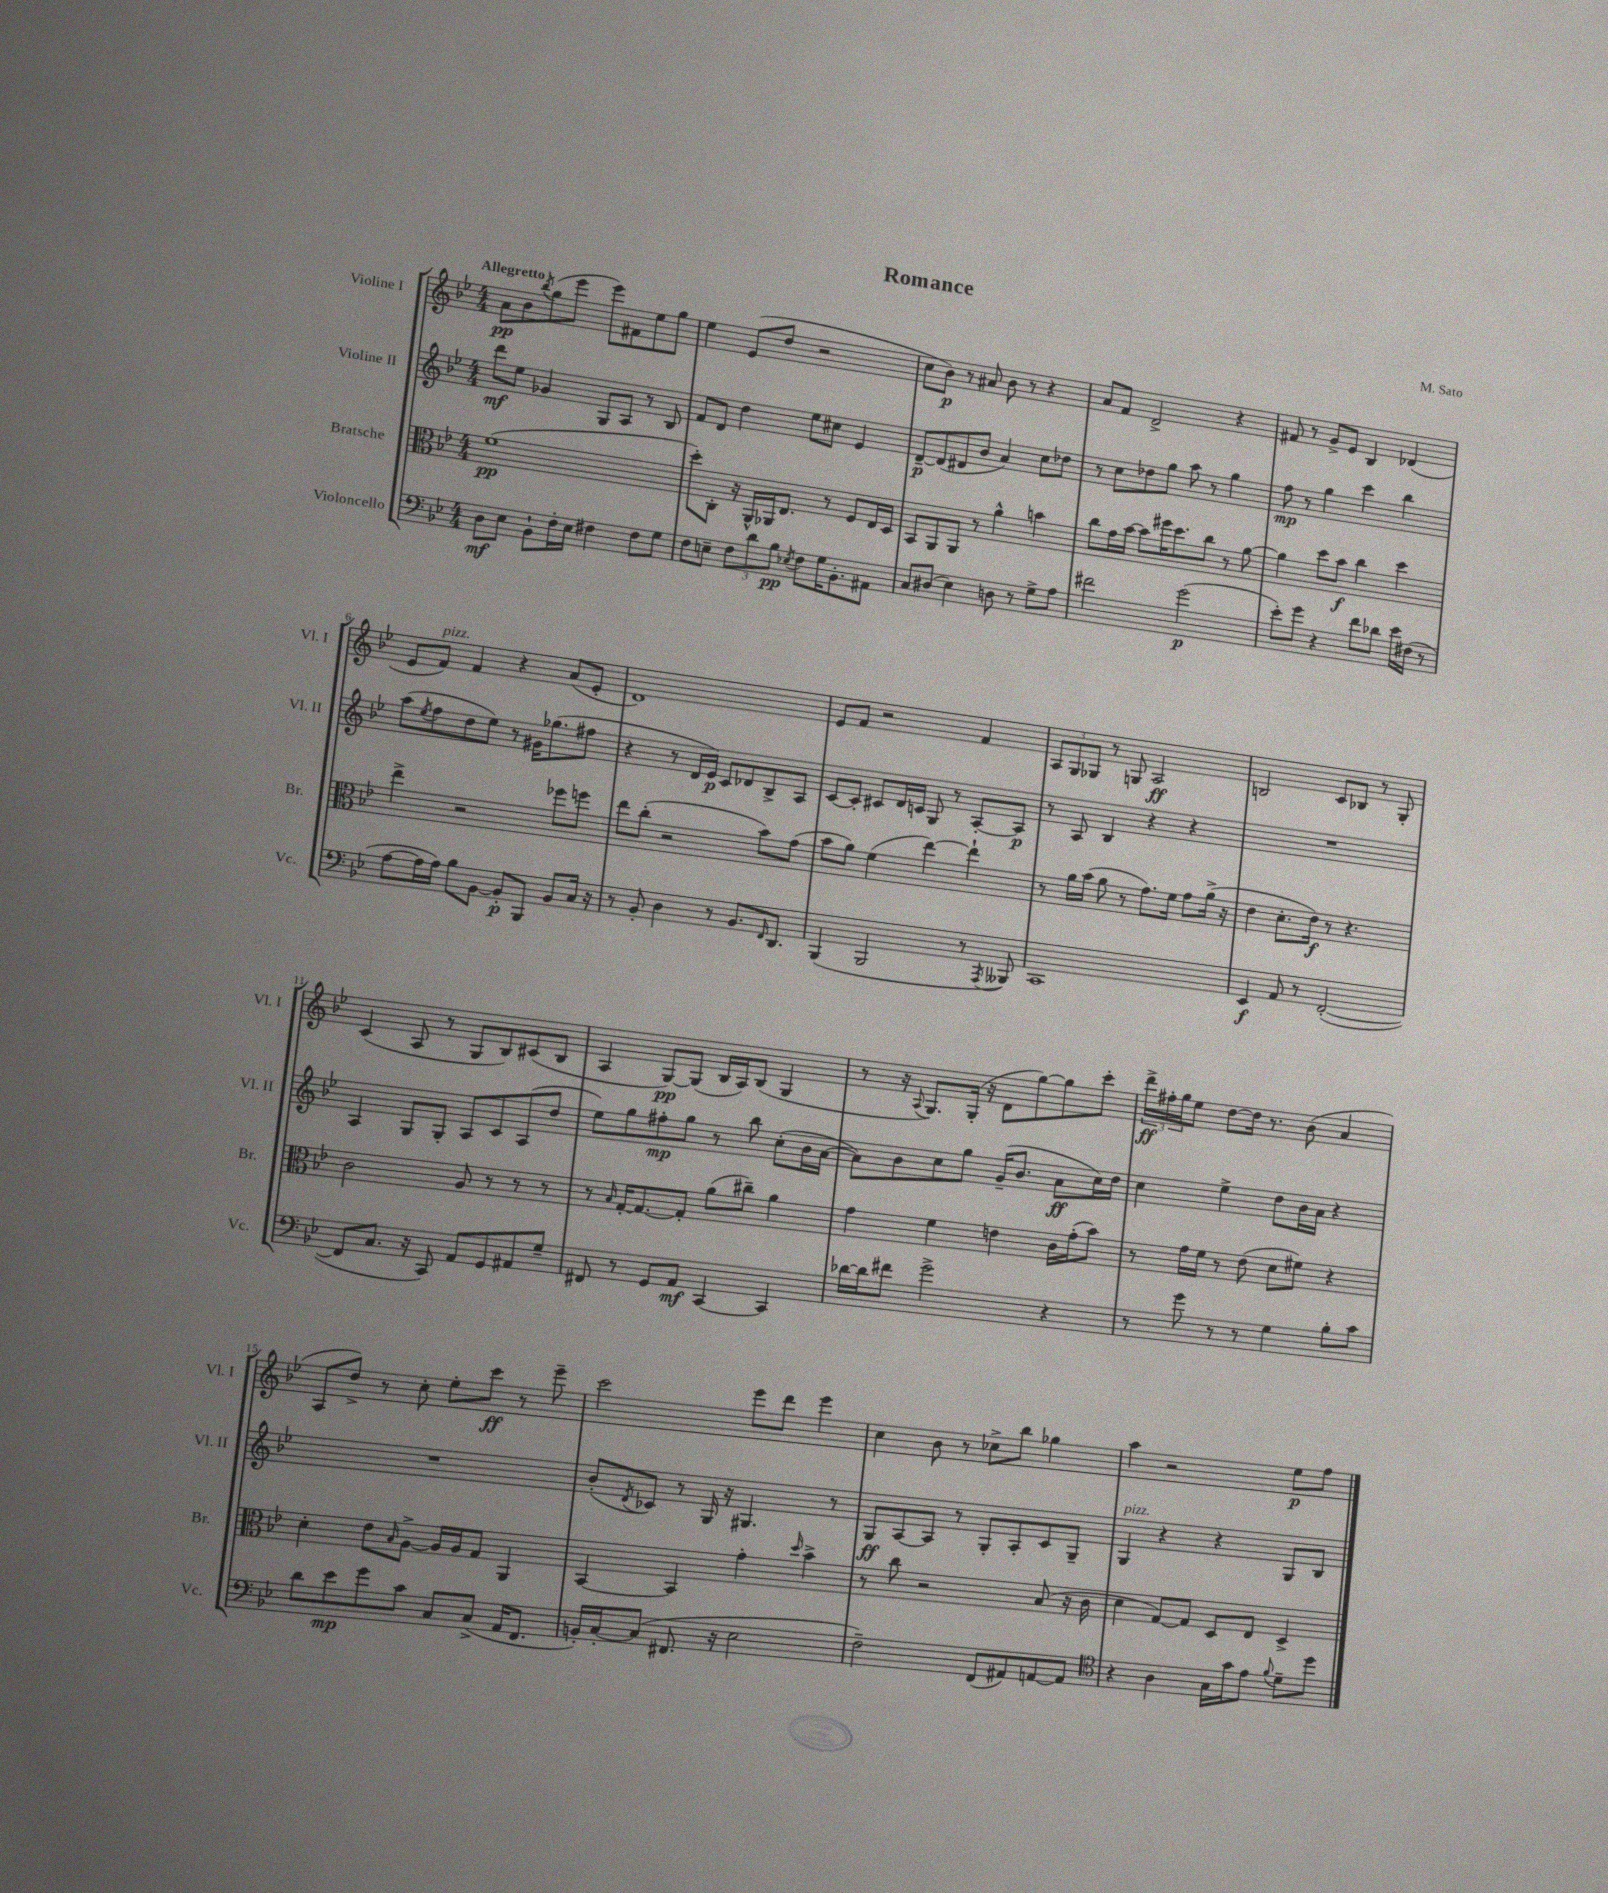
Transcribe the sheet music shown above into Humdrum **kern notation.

**kern	**dynam	**kern	**dynam	**kern	**dynam	**kern	**dynam
*part4	*part4	*part3	*part3	*part2	*part2	*part1	*part1
*staff4	*staff4	*staff3	*staff3	*staff2	*staff2	*staff1	*staff1
*I"Violoncello	*	*I"Bratsche	*	*I"Violine II	*	*I"Violine I	*
*I'Vc.	*	*I'Br.	*	*I'Vl. II	*	*I'Vl. I	*
*clefF4	*	*clefC3	*	*clefG2	*	*clefG2	*
*k[b-e-]	*	*k[b-e-]	*	*k[b-e-]	*	*k[b-e-]	*
*M4/4	*	*M4/4	*	*M4/4	*	*M4/4	*
=1	=1	=1	=1	=1	=1	=1	=1
!	!	!	!	!	!	!LO:TX:a:B:t=Allegretto	!
8D\L	mf	(1f	pp	8ddd\L	mf	8a\L	pp
8E-\J	.	.	.	8ee-\J	.	8b-\	.
.	.	.	.	.	.	8qbb-/	.
8BB-`\L	.	.	.	4g-X/	.	(8gg\	.
16F'\L	.	.	.	.	.	8eee-\J	.
16E-\JJ	.	.	.	.	.	.	.
4F#X\	.	.	.	8G/L	.	8eee-\L)	.
.	.	.	.	8A/J	.	8f#X\	.
8F#\L	.	.	.	8r	.	8ee-\	.
8G\J	.	.	.	8B-/	.	8gg\J	.
=2	=2	=2	=2	=2	=2	=2	=2
8F\L	.	8dd'\L)	.	8f/L	.	4ee-\	.
8En~\J	.	8C'\J	.	8d/J	.	.	.
12F\L	.	16r	.	4dd\	.	(8e-/L	.
.	.	16AA^^/LL	.	.	.	.	.
12d\	.	.	.	.	.	.	.
.	.	16AA-X/J	.	.	.	8dd/J	.
12B-\J	pp	.	.	.	.	.	.
.	.	8.E-/J	.	.	.	.	.
8qE-X/	.	.	.	.	.	.	.
8F\L	.	.	.	8ee-\L	.	2r	.
16G\K	.	8r	.	8cc#X\J	.	.	.
8.BB-'\	.	.	.	.	.	.	.
.	.	8F/L	.	4e-/	.	.	.
8AA#X\J	.	16E-/L	.	.	.	.	.
.	.	16D/JJ	.	.	.	.	.
=3	=3	=3	=3	=3	=3	=3	=3
8C/L	.	8BB-/L	.	[8d~/L	p	8cc\L	.
(8D#X/J	.	8AA/	.	(8d/]	.	8b-\J)	p
4E-\)	.	8AA/J	.	8d#X/	.	8r	.
.	.	8r	.	8b-/J	.	8a#X/	.
8Dn\	.	4a^^\	.	4a/)	.	8b-\	.
8r	.	.	.	.	.	8r	.
8G^\L	.	4bn\	.	8cc\L	.	4r	.
8A\J	.	.	.	8dd-X\J	.	.	.
=4	=4	=4	=4	=4	=4	=4	=4
2f#X\	.	8cc\L	.	8r	.	8a/L	.
.	.	16g\L	.	8cc\L	.	8f/J	.
.	.	[16b-\JJ	.	.	.	.	.
.	.	8b-\L]	.	8dd-X\	.	2d^/	.
.	.	16ff#X\K	.	8gg\J	.	.	.
.	.	8.dd\	.	.	.	.	.
(2g\	p	.	.	8aa\	.	.	.
.	.	8cc\J	.	8r	.	.	.
.	.	8r	.	4gg\	.	4r	.
.	.	[8a\	.	.	.	.	.
=5	=5	=5	=5	=5	=5	=5	=5
8e-'\L)	.	4a\]	.	8ff\	mp	8f#X/	.
8g\J	.	.	.	8r	.	8r	.
4r	.	8dd\L	.	4gg\	.	8g^/L	.
.	.	8b-\J	f	.	.	8e-/J	.
8f\L	.	4cc\	.	4ccc\	.	4B-/	.
8d-X\J	.	.	.	.	.	.	.
16e-\LL	.	4dd\	.	4bb-\	.	(4d-X/	.
(16F#X\JJ	.	.	.	.	.	.	.
8r	.	.	.	.	.	.	.
!!LO:LB:g=z
=6	=6	=6	=6	=6	=6	=6	=6
[8A\L	.	4ee-^\	.	(8aa\L	.	8e-/L	.
.	.	.	.	8qee-/	.	.	.
!	!	!	!	!	!	!LO:TX:a:i:t=pizz.	!
16A\L]	.	.	.	8ff\	.	8f/J)	.
16A\JJ)	.	.	.	.	.	.	.
8B-\L	.	2r	.	8dd\	.	4f/	.
[8BB-\J	.	.	.	8ee-\J)	.	.	.
8BB-'/L]	p	.	.	8r	.	4r	.
8BBB-/J	.	.	.	16g#X\KL	.	.	.
.	.	.	.	(8.gg-X\	.	.	.
8BB-/L	.	8ff-X\L	.	.	.	(8a/L	.
16C/Jk	.	8ffn\J	.	8ff#X\J	.	8e-'/J	.
16r	.	.	.	.	.	.	.
=7	=7	=7	=7	=7	=7	=7	=7
8r	.	8ee-\L	.	4r	.	1d)	.
8BB-'/	.	(8cc'\J	.	.	.	.	.
4D\	.	2r	.	8r	.	.	.
.	.	.	.	16d/LL	.	.	.
.	.	.	.	16e-/JJ)	p	.	.
8r	.	.	.	8c/L	.	.	.
8.BB-/L	.	.	.	8d-X/	.	.	.
.	.	8b-\L)	.	8B-^/	.	.	.
16qqFF/	.	.	.	.	.	.	.
8.DD/J	.	.	.	.	.	.	.
.	.	(8g\J	.	8A/J	.	.	.
=8	=8	=8	=8	=8	=8	=8	=8
(4BBB-/	.	8b-\L	.	[8c/L	.	8e-/L	.
.	.	8a\J)	.	8c'/J]	.	8f/J	.
2BBB-/	.	(4f\	.	8c#X/L	.	2r	.
.	.	.	.	16d/L	.	.	.
.	.	.	.	16cn/JJ	.	.	.
.	.	[4ee-\)	.	8G/	.	.	.
.	.	.	.	8r	.	.	.
8r	.	4ee-`\]	.	[8A'/L	.	4f/	.
8qAAA/	.	.	.	.	.	.	.
8BBB--X/)	.	.	.	8A/J]	p	.	.
=9	=9	=9	=9	=9	=9	=9	=9
1CC	.	8r	.	8r	.	12A/L	.
.	.	.	.	.	.	12G/	.
.	.	16a\LL	.	8A/	.	.	.
.	.	.	.	.	.	12G-X/J	.
.	.	(16b-\JJ	.	.	.	.	.
.	.	8a\	.	4B-/	.	8r	.
.	.	8r	.	.	.	8Gn/	.
.	.	8.g\L)	.	4r	.	2A/	ff
.	.	16f\Jk	.	.	.	.	.
.	.	8g\L	.	4r	.	.	.
.	.	(16a^\Jk	.	.	.	.	.
.	.	16r	.	.	.	.	.
=10	=10	=10	=10	=10	=10	=10	=10
4EE-/	f	4e-\	.	1r	.	2Bn/	.
8AA/	.	8.d'\L	.	.	.	.	.
8r	.	.	.	.	.	.	.
.	.	16e-\Jk)	f	.	.	.	.
([2FF'/	.	8r	.	.	.	8c/L	.
.	.	4.r	.	.	.	8B-X/J	.
.	.	.	.	.	.	8r	.
.	.	.	.	.	.	8G'/	.
!!LO:LB:g=z
=11	=11	=11	=11	=11	=11	=11	=11
8FF/L]	.	2c\	.	4A/	.	(4c/	.
8.C/J	.	.	.	.	.	.	.
.	.	.	.	8G/L	.	8A/	.
16r	.	.	.	.	.	.	.
8CC/)	.	.	.	8G'/J	.	8r	.
8AA/L	.	8A/	.	8A/L	.	8G/L	.
8GG/	.	8r	.	8c/	.	8B-/)	.
8AA#X/	.	8r	.	(8A/	.	(8c#X/	.
8G~/J	.	8r	.	8dd/J	.	8B-/J	.
=12	=12	=12	=12	=12	=12	=12	=12
8FF#X/	.	8r	.	8ee-\L)	.	4A/	.
.	.	16qqB-/	.	.	.	.	.
8r	.	[16G'/KL	.	8gg\	.	.	.
.	.	8.G/_	.	.	.	.	.
8GG/L	.	.	.	8ff#X'\	mp	[8G/L)	pp
8AA/J	mf	8G'/J]	.	8gg\J	.	(8G/J]	.
[4CC/	.	(8a\L	.	8r	.	16B-/LL	.
.	.	.	.	.	.	16A/J)	.
.	.	8cc#X~\J)	.	8bb-\	.	(8B-/J	.
4CC/]	.	4a\	.	(8cc'\L	.	4G/	.
.	.	.	.	16b-\L	.	.	.
.	.	.	.	[16a\JJ	.	.	.
=13	=13	=13	=13	=13	=13	=13	=13
[16d-X\LL	.	4g\	.	8a\L])	.	8r	.
16d-\J]	.	.	.	.	.	.	.
8f#X\J	.	.	.	8b-\	.	16r	.
.	.	.	.	.	.	8qqA/	.
.	.	.	.	.	.	8.G/L)	.
2g^\	.	4f\	.	8cc\	.	.	.
.	.	.	.	8gg\J	.	(16G'/Jk	.
.	.	.	.	.	.	16r	.
.	.	4en\	.	(16g~/KL	.	8d\L	.
.	.	.	.	8.b-/J	.	.	.
.	.	.	.	.	.	[8gg\)	.
4r	.	16c\LL	.	8a\L	ff	8gg\]	.
.	.	(16g'\J	.	.	.	.	.
.	.	8b-\J)	.	16cc\L)	.	8ccc'\J	.
.	.	.	.	16dd\JJ	.	.	.
=14	=14	=14	=14	=14	=14	=14	=14
8r	.	8r	.	4cc\	.	24ddd^\LL	ff
.	.	.	.	.	.	24ff#X'\	.
.	.	.	.	.	.	24gg\J	.
8g\	.	16g\LL	.	.	.	8ee-\J	.
.	.	16f\JJ	.	.	.	.	.
8r	.	8r	.	4ee-^\	.	[8dd\L	.
8r	.	(8e-\	.	.	.	16dd\Jk]	.
.	.	.	.	.	.	8.r	.
4G\	.	8d\L	.	8dd\L	.	.	.
.	.	8f#X\J)	.	16b-\L	.	(8b-\	.
.	.	.	.	16a\JJ	.	.	.
8B-'\L	.	4r	.	4r	.	4a/	.
8c\J	.	.	.	.	.	.	.
!!LO:LB:g=z
=15	=15	=15	=15	=15	=15	=15	=15
8d\L	.	4d'\	.	1r	.	8A/L	.
8e-\	mp	.	.	.	.	8dd^/J)	.
8g\	.	8e-\L	.	.	.	8r	.
.	.	16qqB-/	.	.	.	.	.
8c\J	.	[8A^\J	.	.	.	8cc'\	.
8C/L	.	16A/LL]	.	.	.	8ee-'\L	.
.	.	16A/J	.	.	.	.	.
(8C^/J	.	8G/J	.	.	.	8ccc\J	ff
16AA/KL	.	4AA/	.	.	.	8r	.
8.FF/J	.	.	.	.	.	.	.
.	.	.	.	.	.	8eee-~\	.
=16	=16	=16	=16	=16	=16	=16	=16
16BBn'/LL)	.	[4BB-/	.	(8b-'/L	.	2ccc\	.
[16C'/J	.	.	.	.	.	.	.
.	.	.	.	8qd/	.	.	.
(8C/J]	.	.	.	8c-X/J)	.	.	.
8.FF#X/	.	4BB-/]	.	8r	.	.	.
.	.	.	.	16G/	.	.	.
16r	.	.	.	16r	.	.	.
2E-\	.	4g'\	.	4.G#X/	.	8eee-\L	.
.	.	.	.	.	.	8ddd\J	.
.	.	16qqdd/	.	.	.	.	.
.	.	4b-^\	.	.	.	4eee-\	.
.	.	.	.	8r	.	.	.
=17	=17	=17	=17	=17	=17	=17	=17
2F~\)	.	8r	.	8G/L	ff	4cc\	.
.	.	8cc\	.	[8A/	.	.	.
.	.	2r	.	8A/J]	.	8b-\	.
.	.	.	.	8r	.	8r	.
(8FF/L	.	.	.	8G'/L	.	8cc-X^\L	.
8AA#X/)	.	.	.	8A'/	.	8bb-\J	.
[8AAn/	.	(8B-/	.	8c/	.	4gg-X\	.
8AA/J]	.	16r	.	8G~/J	.	.	.
.	.	16c\	.	.	.	.	.
=18	=18	=18	=18	=18	=18	=18	=18
*clefC4	*	*	*	*	*	*	*
!	!	!	!	!LO:TX:a:i:t=pizz.	!	!	!
4r	.	4d\	.	4G/	.	4aa\	.
4A\	.	[8G/L)	.	4r	.	2r	.
.	.	8G/J]	.	.	.	.	.
16G\LL	.	8D/L	.	4r	.	.	.
16g\J	.	.	.	.	.	.	.
8e-\J	.	8E-/J	.	.	.	.	.
8qqf/	.	.	.	.	.	.	.
8d~\L	.	4D^/	.	8G/L	.	8ee-\L	p
8dd\J	.	.	.	8B-/J	.	8ff\J	.
==	==	==	==	==	==	==	==
*-	*-	*-	*-	*-	*-	*-	*-
